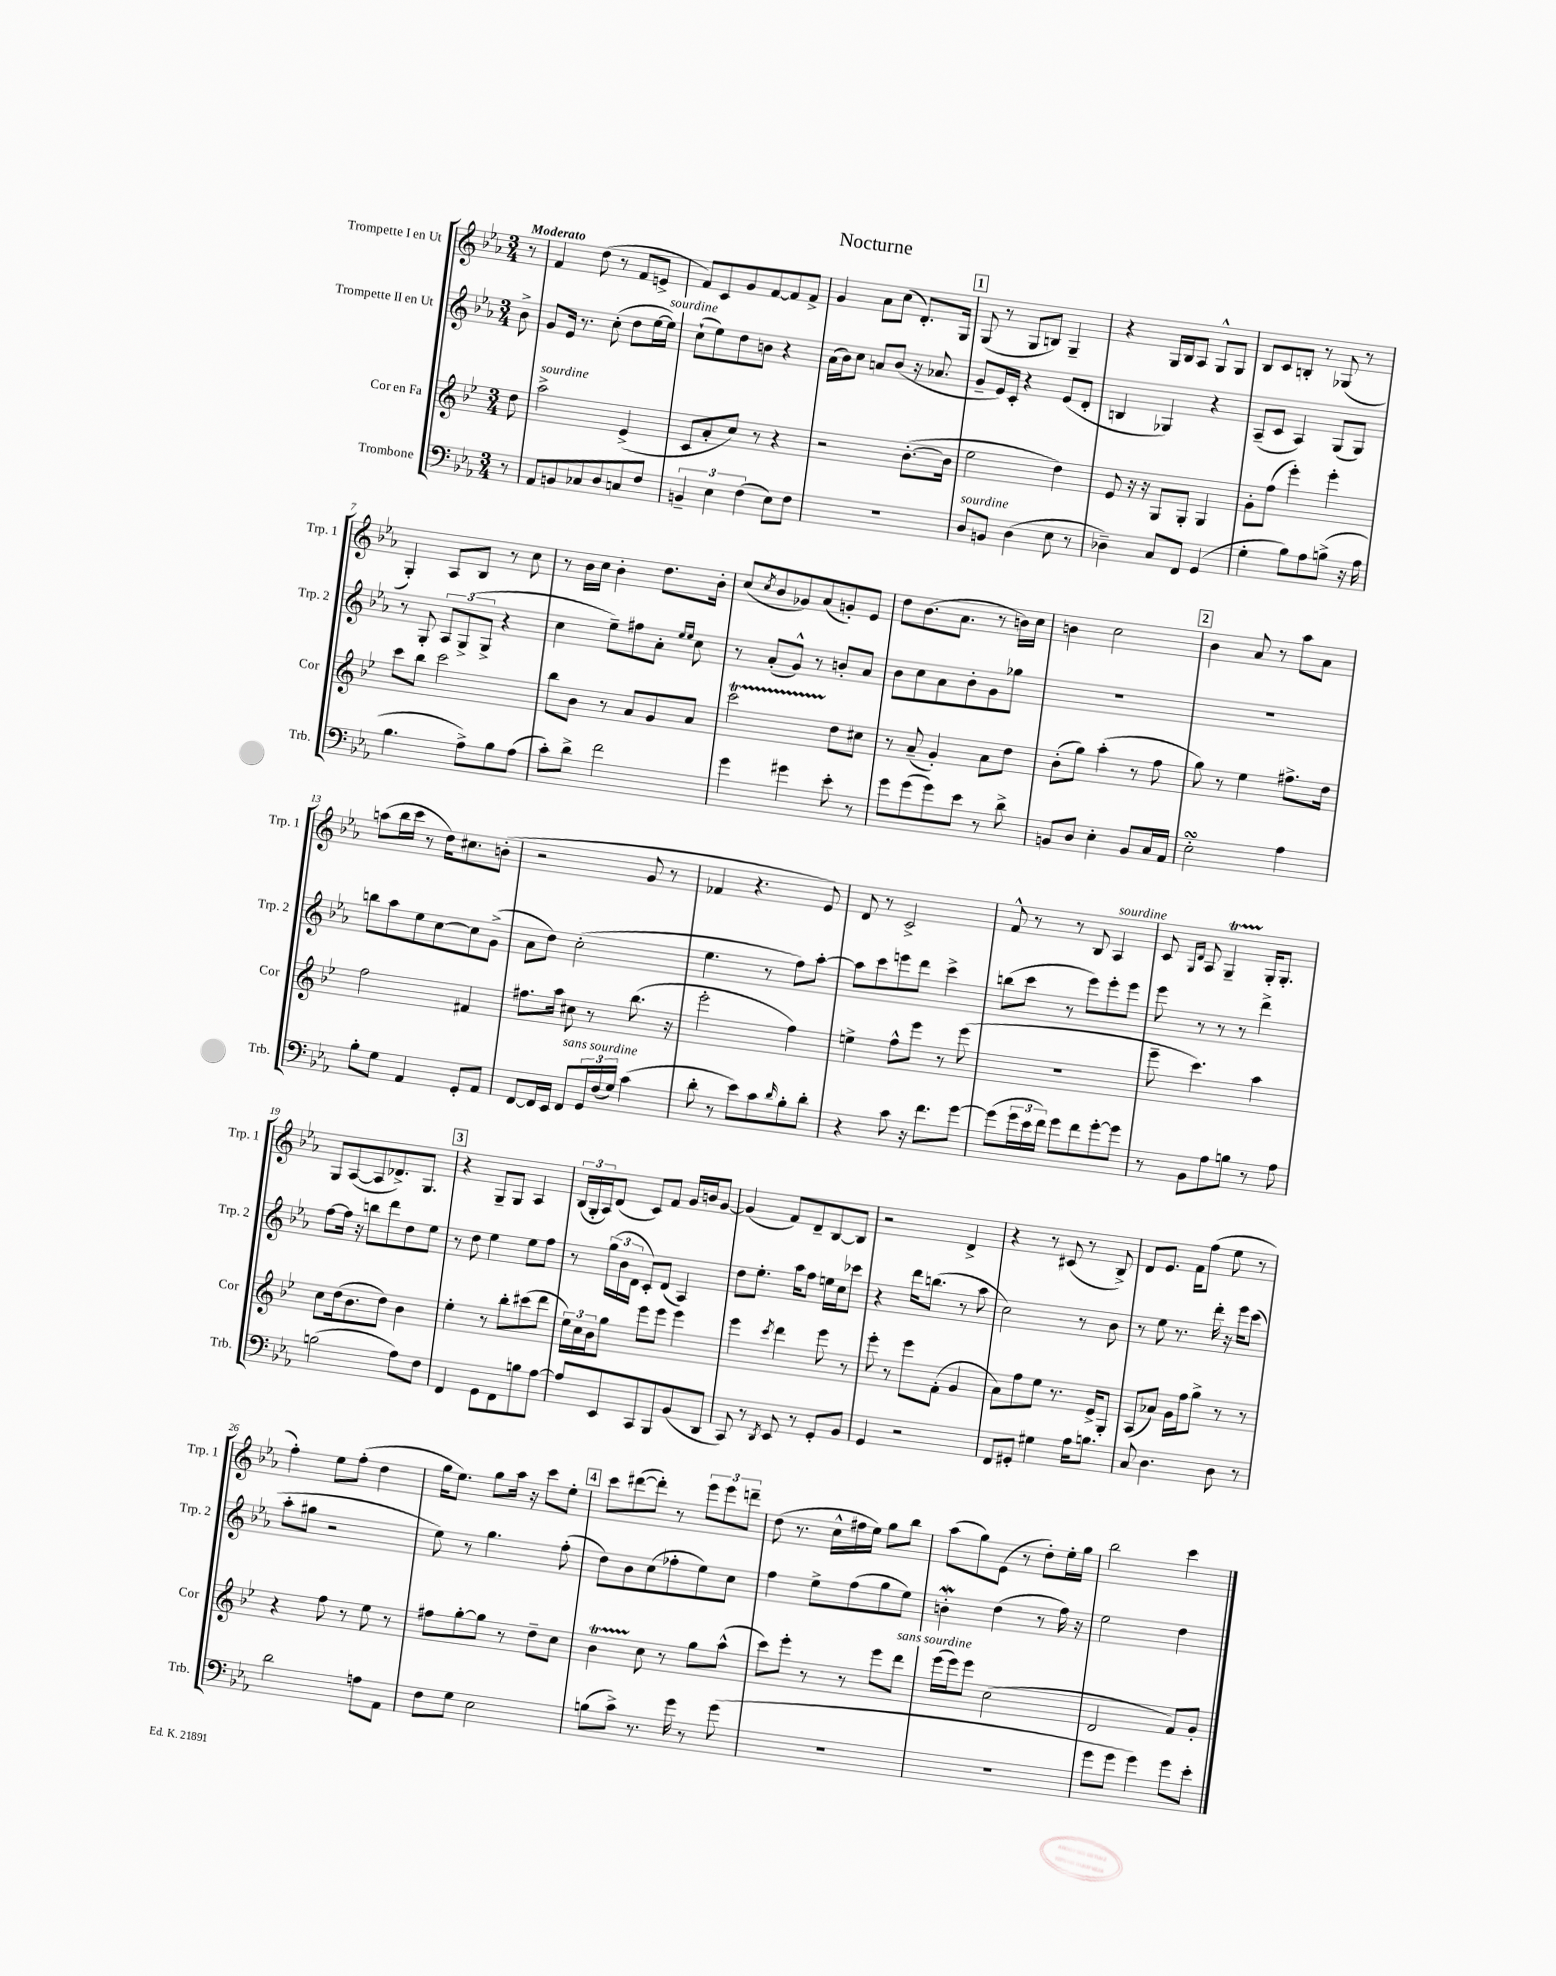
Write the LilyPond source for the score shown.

\header { title = "Nocturne" }
<<
\new StaffGroup <<
\new Staff = "s0" \with { instrumentName = "Trompette I en Ut" shortInstrumentName = "Trp. 1" } {
    \clef treble \key ees \major \numericTimeSignature \time 3/4 \partial 8 \tempo "Moderato"
    r8 |
    f'4 d''8( r8 f'8 e'8-> |
    f'8) c'8 g'8 f'8~ f'8 f'8-> |
    g'4 aes'8 c''8( d'8.-.) g16 |
    \mark \markup { \box "1" } g8( r8 g8 b8) g4-- |
    r4 g16 bes16 aes8 g8-^ g8 |
    bes8 c'8 b8-. r8 ges8( r8 |
    g4-.) aes8 bes8 r8 c''8 |
    r8 bes'16 c''16 bes'4-. d''8. bes'16-. |
    c''8( \acciaccatura { c''8 } bes'8 ges'8) aes'8( g'8-.) ees'8 |
    d''8 bes'8.( aes'8. r8 b'16) c''16 |
    b'4 c''2 |
    \mark \markup { \box "2" } bes'4 aes'8 r8 aes''8 aes'8 |
    a''8( bes''16 c'''16 r8 d''16) cis''8. b'8-.( |
    r2 g'8 r8 |
    fes'4 r4. ees'8) |
    d'8 r8 c'2-> |
    f'8-^ r8 r8 bes8 aes4^\markup { \italic "sourdine" } |
    c'8 \grace { g16 d'16 } aes8 g4--\startTrillSpan g16-.\stopTrillSpan g8.-. |
    g8 aes8~( aes8 des'8.->) g8. |
    \mark \markup { \box "3" } r4 g8-- g8 aes4 |
    \tuplet 3/2 { bes16( g16-. aes16) } d'8( c'8) f'8 g'16 b'16 g'8~ |
    g'4( f'8) d'8-- bes8~ bes8 |
    r2 d'4-> |
    r4 r8 cis'8( r8 bes8->) |
    d'8 ees'8. f'16 f''8( ees''8 r8 |
    f''4-.) ees''8 f''8-.( d''4 |
    g''16 ees''8.) g''8 aes''16 r16 c'''8 ees''8-. |
    \mark \markup { \box "4" } c'''8 dis'''8~( dis'''8-.) r8 \tuplet 3/2 { ees'''8 ees'''8 d'''8-- } |
    d''8( r8. c''16-^ fis''16 ees''16) g''8 bes''8 |
    aes''8( g''8) ees'8( r8 d''8-.) ees''16-. g''16 |
    bes''2 c'''4 \bar "|." |
}
\new Staff = "s1" \with { instrumentName = "Trompette II en Ut" shortInstrumentName = "Trp. 2" } {
    \clef treble \key ees \major \numericTimeSignature \time 3/4 \partial 8
    bes'8-> |
    g'8 ees'16 r8. c''8-.( d''8 ees''16~ ees''16^\markup { \italic "sourdine" }) |
    c''8-!( ees''8) d''8 b'8 r4 |
    aes'16( bes'16) c''8 a'8 bes'8( r16 aes'8. |
    \mark \markup { \box "1" } g'8-- ees'16) c'16-. r4 ees'8( d'8-. |
    b4 ges4) r4 |
    aes8--( c'8 aes4) g8( g8) |
    r8 g8-. \tuplet 3/2 { aes8 g8->( g8-> } r4 |
    c''4 ees''8--) fis''8 aes'8-. \grace { ees''16 ees''16 } c''8 |
    r8 aes'8-.( g'8-^) r8 b'8-. aes'8 |
    bes'8 c''8 aes'8 bes'8-. g'8 ges''8 |
    R2. |
    \mark \markup { \box "2" } R2. |
    b''8 aes''8 ees''8 c''8~ c''8 g'8->( |
    aes'8 d''8) c''2-.( |
    ees''4. r8 f''8) aes''8~-. |
    aes''8 c'''8 e'''8 d'''8 c'''4-> |
    b''8( c'''8 r8 ees'''8) ees'''8-. ees'''8 |
    ees'''8 r8 r8 r8 d'''4-> |
    f''8~ f''16 r16 b''8 d'''8 d''8 ees''8 |
    \mark \markup { \box "3" } r8 d''8 ees''4 ees''8 f''8 |
    r8 \tuplet 3/2 { g''16( bes'16 d'16 } c'8-.) d'8( aes4) |
    d''8 ees''8.-. aes''16 f''8 e''16 c''16 ces'''8 |
    r4 d'''16 b''8.( r8 aes''8 |
    c''2) r8 bes'8 |
    r8 ees''8 r8. d'''16-. r16 ees'''16 c'''8( |
    aes''8-. gis''8 r2 |
    ees''8) r8 g''4. f''8-.( |
    \mark \markup { \box "4" } d''8) bes'8 c''8( fes''8-. ees''8) c''8 |
    f''4 ees''8-> f''8( g''8 ees''8) |
    b'4-.\mordent d''4( r8 f''16) r16 |
    ees''2 d''4 \bar "|." |
}
\new Staff = "s2" \with { instrumentName = "Cor en Fa" shortInstrumentName = "Cor" } {
    \clef treble \key bes \major \numericTimeSignature \time 3/4 \partial 8
    d''8 |
    a''2->^\markup { \italic "sourdine" } ees'4->( |
    c'8 a'8-. c''8) r8 r4 |
    r2 bes'8.~-.( bes'16 |
    \mark \markup { \box "1" } ees''2 d''4) |
    ees'8 r16 r16 g8 g8-. g4 |
    g'8-. f''8( ees'''4-.) ees'''4-. |
    c'''8 bes''8 c'''2 |
    bes''8 bes'8 r8 a'8 g'8 a'8 |
    c'''2\startTrillSpan d''8\stopTrillSpan cis''8 |
    r8 a'8--( g'4-.) a'8 d''8 |
    bes'8-.( g''8) a''4-.( r8 f''8 |
    \mark \markup { \box "2" } g''8) r8 ees''4 fis''8.-> d''16 |
    f''2 fis'4 |
    fis''8. a''16 cis''8 r8 bes''8.( r16 |
    ees'''2-. f''4) |
    e''4-> f''8-^ ees'''8 r8 ees'''8( |
    R2. |
    ees'''8-- c'''4.) a''4 |
    c''8 d''16( bes'8. d''8) bes'4 |
    \mark \markup { \box "3" } ees''4-. r8 bes''8-. cis'''8( d'''8 |
    \tuplet 3/2 { ees''16) c''16 bes'16 } g''8 ees'''8 ees'''8 ees'''4 |
    ees'''4 \acciaccatura { c'''8 } d'''4 ees'''8 r8 |
    ees'''8-. r8 ees'''8 f'8-.( g'4 |
    a'8) f''8 ees''8 r8. ees'16-> g8-. |
    a8( aes'8) g'16 f''16 g''8-> r8 r8 |
    r4 f''8 r8 ees''8 r8 |
    fis''8 g''8~-. g''8 r8 d''8-- c''8 |
    \mark \markup { \box "4" } bes'4\startTrillSpan c''8\stopTrillSpan r8 g''8 a''8-^( |
    c'''8) ees'''8-. r8 r8 ees'''8 d'''8^\markup { \italic "sans sourdine" } |
    ees'''16( ees'''16) ees'''8 c''2( |
    d'2 f'8) g'8-. \bar "|." |
}
\new Staff = "s3" \with { instrumentName = "Trombone" shortInstrumentName = "Trb." } {
    \clef bass \key ees \major \numericTimeSignature \time 3/4 \partial 8
    r8 |
    aes,8 b,8 ces8 d8 c8 f8 |
    \tuplet 3/2 { b,4-- ees4 f4( } ees8) f8 |
    R2. |
    \mark \markup { \box "1" } d8^\markup { \italic "sourdine" } b,8 d4( ees8 r8 |
    des4--) c8 f,8 g,4( |
    g4-. bes8) aes8 b8->( r16 aes16 |
    bes4. aes8->) bes8 aes8( |
    c'8-.) d'8-> f'2 |
    g'4 gis'4 ees'8-. r8 |
    g'8 g'8( g'8) ees'8 r8 d'8-> |
    b,8 d8 ees4-. b,8 c16 aes,16 |
    \mark \markup { \box "2" } ees2-.\turn aes4 |
    bes8-. g8 aes,4 g,8-. aes,8 |
    f,8~ f,16 ees,16 f,8^\markup { \italic "sans sourdine" } \tuplet 3/2 { g,16 f16( g16) } c'4( |
    d'8-. r8 ees'8) c'8 \grace { d'16 } bes8-. d'8-. |
    r4 c'8 r16 f'8. g'8~ |
    g'8( \tuplet 3/2 { g'16 ees'16 f'16) } g'8 f'8 g'8~-. g'8 |
    r8 bes,8 aes8 b8 r8 aes8 |
    b2( aes8) f8 |
    \mark \markup { \box "3" } f,4 g,8 f,8 b8 aes8~ |
    aes8 ees,8 c,8 bes,,8 bes,8( d,8 |
    c,8) r8 \acciaccatura { d,8 } ees,8 r8 g,8-. bes,8 |
    g,4 r2 |
    f,8 gis,8-. gis4 aes16 b8. |
    c8 d4. d8 r8 |
    d'2 a8 aes,8 |
    f8 g8 ees2 |
    \mark \markup { \box "4" } b8( c'8->) r8. g'16 r8 g'8( |
    R2. |
    R2. |
    g'8 g'8 g'4) g'8 ees'8-. \bar "|." |
}
>>
>>
